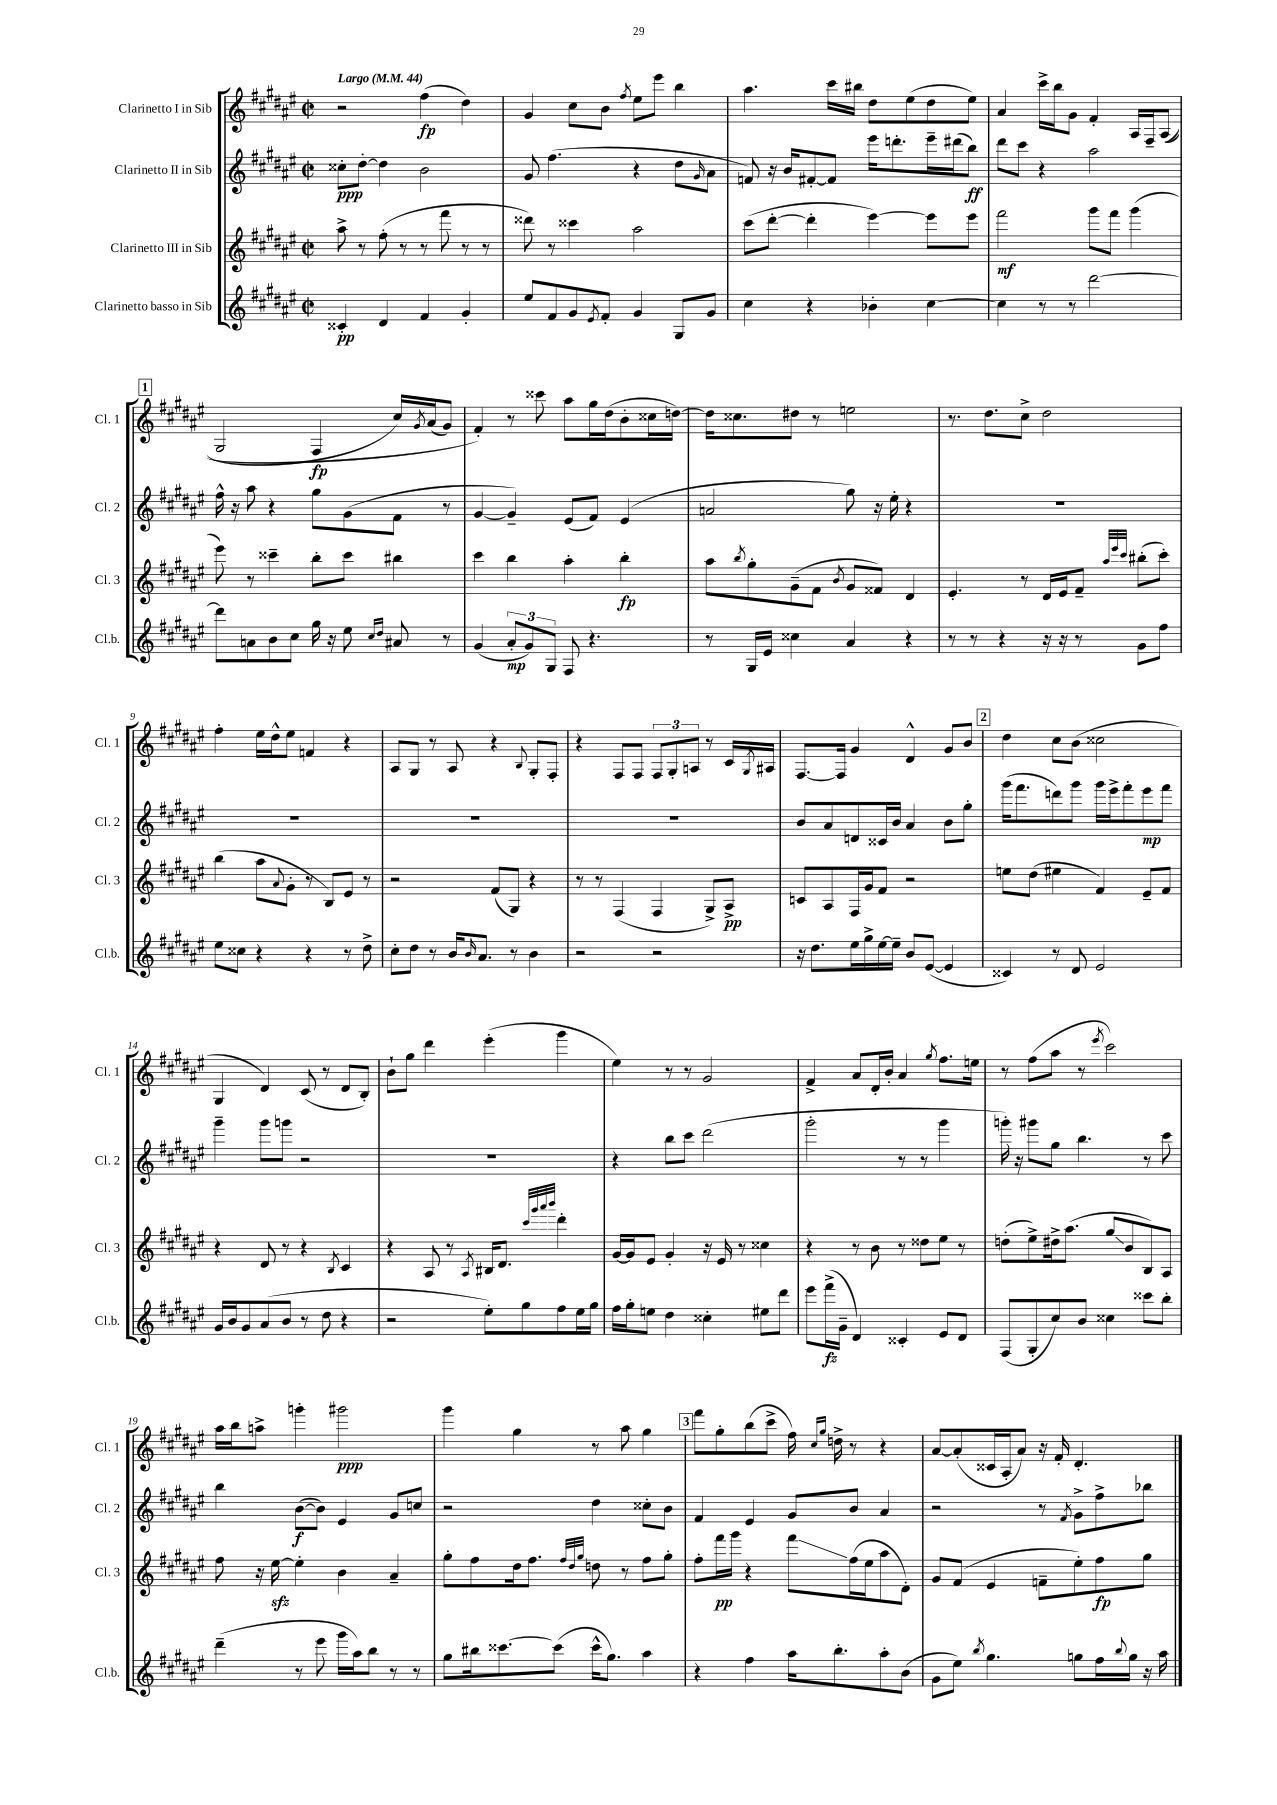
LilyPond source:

<<
\new StaffGroup <<
\new Staff = "s0" \with { instrumentName = "Clarinetto I in Sib" shortInstrumentName = "Cl. 1" } {
    \clef treble \key fis \major \defaultTimeSignature \time 2/2 \tempo "Largo" 4 = 44
    r2 fis''4\fp( dis''4) |
    gis'4 cis''8 b'8 \acciaccatura { fis''8 } eis''8 eis'''8 b''4 |
    ais''4. cis'''16 bis''16 dis''8 eis''8( dis''8 eis''8) |
    ais'4 cis'''16-> b''16 gis'8 fis'4-. ais16 fis16-- ais8(\( |
    \mark \markup { \box "1" } gis2 fis4\fp cis''16) \acciaccatura { gis'8 } ais'16( gis'8) |
    fis'4-.\) r8 cisis'''8 ais''8 gis''16 dis''16( b'8-. cisis''16 d''16~) |
    d''16 cisis''8. dis''8 r8 e''2 |
    r8. dis''8. cis''8-> dis''2 |
    fis''4-. eis''16 dis''16-^ eis''8 f'4 r4 |
    ais8 gis8 r8 ais8 r4 \appoggiatura { b8 } gis8-. fis8-. |
    r4 fis8 fis8 \tuplet 3/2 { fis8 gis8-. a8 } r8 cis'16 \acciaccatura { gis8 } ais16 |
    fis8.~ fis16 gis'4 dis'4-^ gis'8 b'8 |
    \mark \markup { \box "2" } dis''4 cis''8 b'8( cisis''2 |
    gis4 dis'4) cis'8( r8 dis'8 b8-.) |
    b'8-! gis''8 dis'''4 eis'''4-.( gis'''4 |
    eis''4) r8 r8 gis'2 |
    fis'4-> ais'8 dis'16-. b'16-. ais'4 \acciaccatura { gis''8 } fis''8. e''16 |
    r8 fis''8( ais''8 r8 \acciaccatura { eis'''8 } cis'''2) |
    ais''16 b''16 a''8-> g'''4-. gis'''2\ppp |
    gis'''4 gis''4 r8 ais''8 gis''4 |
    \mark \markup { \box "3" } fis'''8 gis''8-. b''8( cis'''8-> fis''16) \grace { cis''16 gis''16 } d''16-> r8 r4 |
    ais'8~ ais'8-.( cisis'16 ais16-. ais'8) r16 fis'16-. dis'4.-. \bar "|." |
}
\new Staff = "s1" \with { instrumentName = "Clarinetto II in Sib" shortInstrumentName = "Cl. 2" } {
    \clef treble \key fis \major \defaultTimeSignature \time 2/2
    cisis''8-.\ppp dis''8~-. dis''4 b'2 |
    gis'8 fis''4.( r4 dis''8 \grace { gis'16 } ais'8 |
    f'8) r16 b'16 fis'8~-. fis'8 eis'''16 d'''8.-. eis'''16-- dis'''16( b''8\ff) |
    dis'''8 cis'''8 r4 ais''2 |
    \mark \markup { \box "1" } fis''16-^ r16 ais''8 r4 gis''8 gis'8( fis'8 r8 |
    gis'4~ gis'4--) eis'8( fis'8) eis'4( |
    a'2 gis''8) r16 eis''16-. r4 |
    R1 |
    R1 |
    R1 |
    R1 |
    b'8 ais'8 d'8 cisis'16 b'16 ais'4 b'8 gis''8-. |
    \mark \markup { \box "2" } gis'''16( fis'''8. d'''8) gis'''8 gis'''16 eis'''16-> fis'''8-. eis'''8\mp fis'''8 |
    gis'''4-- gis'''8 g'''8 r2 |
    R1 |
    r4 b''8 cis'''8 dis'''2( |
    gis'''2-. r8 r8 gis'''4 |
    g'''16-.) r16 gis'''8 gis''8 b''4. r8 cis'''8 |
    b''4 b'8~\f( b'8) eis'4 gis'8 c''8 |
    r2 dis''4 cisis''8-. b'8 |
    \mark \markup { \box "3" } fis'4 eis'4 gis'8 b'8 ais'4 |
    r2 r8 \acciaccatura { fis'8 } gis'8-> fis''8-> bes''8 \bar "|." |
}
\new Staff = "s2" \with { instrumentName = "Clarinetto III in Sib" shortInstrumentName = "Cl. 3" } {
    \clef treble \key fis \major \defaultTimeSignature \time 2/2
    ais''8-> r8 fis''8-.( r8 r8 fis'''8 r8 r8 |
    disis'''8) r8 cisis'''4 ais''2 |
    cis'''8( dis'''8~-. dis'''4-. eis'''4~) eis'''8 eis'''8 |
    fis'''2\mf gis'''8 fis'''8 gis'''4( |
    \mark \markup { \box "1" } eis'''8) r8 cisis'''4-- b''8-. cisis'''8 bis''4 |
    cis'''4 b''4 ais''4-. b''4-.\fp |
    ais''8 \acciaccatura { b''8 } gis''8-. gis'8--( fis'8 \acciaccatura { b'8 } gis'8 fisis'8) dis'4 |
    eis'4.-. r8 dis'16 eis'16 fis'8-- \grace { ais''32 eis'''32 cis'''32 } bis''8-.( cis'''8-.) |
    b''4( ais''8 \appoggiatura { ais'8 } gis'8-. r8 b8) eis'8 r8 |
    r2 fis'8( gis8) r4 |
    r8 r8 fis4( fis4 gis8->) ais8->\pp |
    c'8 ais8 fis16 gis'16 fis'8 r2 |
    \mark \markup { \box "2" } e''8 dis''8( eis''4 fis'4) eis'8-- fis'8 |
    r4 dis'8 r8 r4 \acciaccatura { b8 } cis'4 |
    r4 ais8 r8 \acciaccatura { ais8 } bis16 dis'8. \grace { cis'''32 gis'''32 ais'''32 b'''32 } dis'''4-. |
    gis'16~ gis'16 eis'8 gis'4-. r16 eis'16 r8 cisis''4 |
    r4 r8 b'8 r8 disis''8 eis''8 r8 |
    d''8-.( eis''8->) dis''16-> ais''8.( gis''8\glissando b'8 b8) ais8 |
    fis''8 r16 eis''16~\sfz eis''4-. b'4 ais'4-- |
    gis''8-. fis''8 dis''16 fis''8. \grace { fis''32 dis''32 gis''32 } d''8 r8 fis''8 gis''8-. |
    \mark \markup { \box "3" } fis''8-. fis'''16\pp gis'''16 r4 fis'''8\glissando fis''16( eis''16 ais''8 dis'8-.) |
    gis'8 fis'8( eis'4 f'8-- eis''8-.) fis''8\fp gis''8 \bar "|." |
}
\new Staff = "s3" \with { instrumentName = "Clarinetto basso in Sib" shortInstrumentName = "Cl.b." } {
    \clef treble \key fis \major \defaultTimeSignature \time 2/2
    cisis'4-.\pp dis'4 fis'4 gis'4-. |
    eis''8 fis'8 gis'8 \acciaccatura { eis'8 } fis'8-. gis'4 gis8 gis'8 |
    cis''4 r4 bes'4-. cis''4~ |
    cis''4 r8 r8 dis'''2~ |
    \mark \markup { \box "1" } dis'''8 a'8 b'8 cis''8 gis''16 r16 eis''8 \grace { cis''16 dis''16 } ais'8 r8 |
    gis'4( \tuplet 3/2 { ais'8-.\mp gis'8) gis8 } fis8 r4. |
    r8 gis16 eis'16 cisis''4 ais'4 r4 |
    r8 r8 r4 r16 r16 r8 gis'8 fis''8 |
    eis''8 cisis''8 r4 r4 r8 dis''8-> |
    cis''8-. dis''8 r8 b'16 \grace { b'16 } ais'8. r8 b'4 |
    r2 r2 |
    r16 dis''8. eis''16 gis''16-> eis''16~ eis''16-- b'8 eis'8~( eis'4 |
    \mark \markup { \box "2" } cisis'4) r8 dis'8 eis'2 |
    gis'16 b'16 gis'8 ais'8( b'8 r8 dis''8 r4 |
    r2 eis''8-.) gis''8 fis''8 eis''16 gis''16 |
    fis''16 gis''16-. e''8 dis''4 cisis''4-. eis''8 dis'''8 |
    eis'''8 fis'''16->\fz( gis'16-- dis'4) cisis'4-. eis'8 dis'8 |
    fis8( gis8-. cis''8) b'8 cisis''4 cisis'''8 b''8-. |
    dis'''4--( r8 eis'''8 gis'''16 ais''16) b''8 r8 r8 |
    gis''8 bis''16 cisis'''8.~ cisis'''8( cisis'''16-^ gis''8.) ais''4 |
    \mark \markup { \box "3" } r4 fis''4 ais''16 b''8.-. ais''8-. b'8( |
    gis'8 eis''8) \acciaccatura { b''8 } gis''4. g''8 fis''16 \appoggiatura { b''8 } g''16 r16 ais''16 \bar "|." |
}
>>
>>
